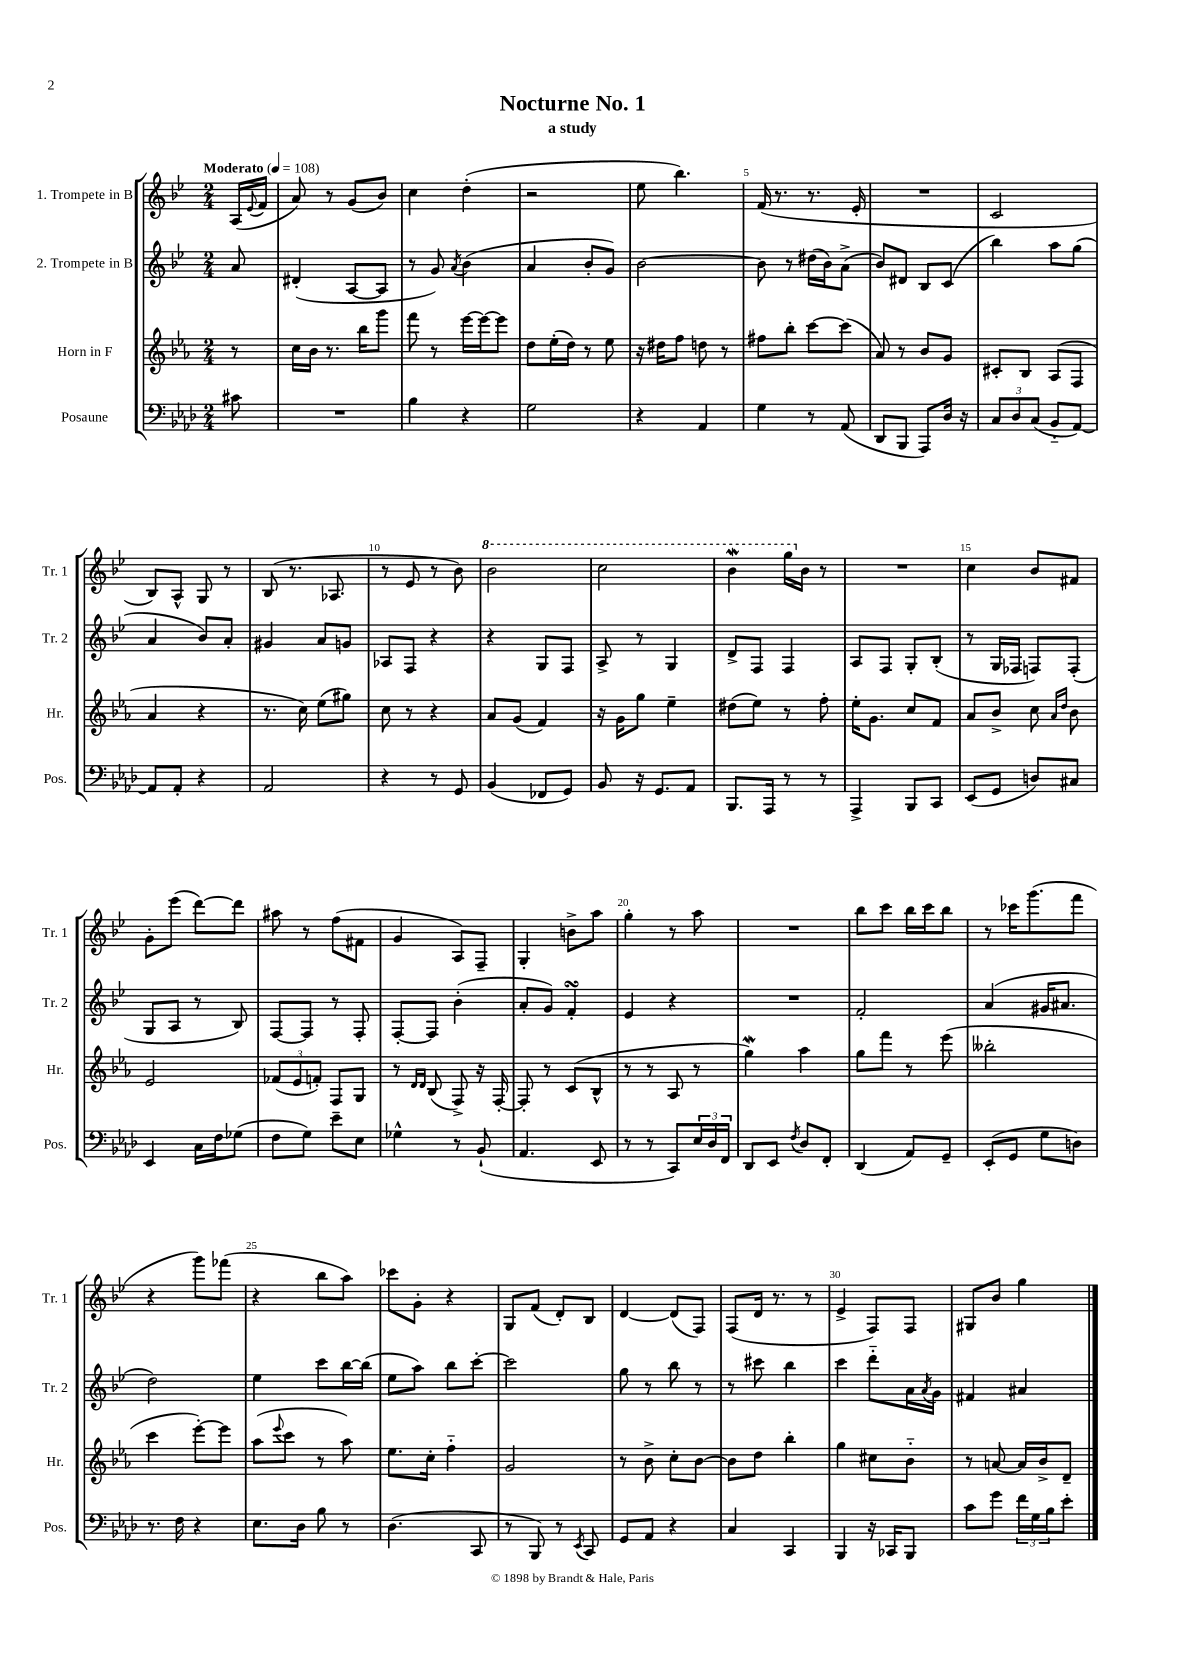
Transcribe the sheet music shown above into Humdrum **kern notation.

**kern	**kern	**kern	**kern
*staff4	*staff3	*staff2	*staff1
*clefF4	*clefG2	*clefG2	*clefG2
*k[b-e-a-d-]	*k[b-e-a-]	*k[b-e-]	*k[b-e-]
*M2/4	*M2/4	*M2/4	*M2/4
*MM108	*MM108	*MM108	*MM108
8c#	8r	8a	(16A
.	.	.	8qqe-
.	.	.	16f
=	=	=	=
2r	16cc	(4d#'	8a)
.	16b-	.	.
.	8.r	.	8r
.	.	[8A	(8g
.	16bb-	.	.
.	8ggg	8A]	8b-)
=	=	=	=
4B-	8fff	8r	4cc
.	8r	8g)	.
.	.	8qa	.
4r	[16eee-	(4b-	(4dd'
.	16eee-_	.	.
.	8eee-]	.	.
=	=	=	=
2G	8dd	4a	2r
.	(16ee-'	.	.
.	16dd)	.	.
.	8r	8b-'	.
.	8ee-	8g)	.
=	=	=	=
4r	16r	[2b-	8ee-
.	16dd#	.	.
.	8ff	.	4.bb-)
4AA-	8dd	.	.
.	8r	.	.
=	=	=	=
4G	8ff#	8b-]	(16f
.	.	.	8.r
.	8bb-'	8r	.
8r	[8ccc	(16dd#	8.r
.	.	16b-)	.
(8AA-	(8ccc]	(8a^	.
.	.	.	16e-'
=	=	=	=
8DD-	8a-)	8b-)	2r
8BBB-	8r	8d#	.
8AAA-)	8b-	8B-	.
16D-	8g	(8c	.
16r	.	.	.
=	=	=	=
12C	8c#'	4bb-)	2c
12D-	.	.	.
.	8B-	.	.
(12C	.	.	.
8BB-'~	(8A-	8aa	.
[8AA-)	8F	(8gg	.
=	=	=	=
8AA-]	4a-	4a	8B-)
8AA-'	.	.	8A^^
4r	4r	8b-)	8G
.	.	8a'	8r
=	=	=	=
2AA-	8.r	4g#	(8B-
.	.	.	8.r
.	16cc)	.	.
.	(8ee-	8a	.
.	.	.	8.A-
.	8gg#)	8g	.
=	=	=	=
4r	8cc	8A-	8r
.	8r	8F	8e-
8r	4r	4r	8r
8GG	.	.	8b-)
=	=	=	=
(4BB-	8a-	4r	2bb-
.	(8g	.	.
8FF-	4f)	8G	.
8GG)	.	8F	.
=	=	=	=
8BB-	16r	8A^	2ccc
.	16g	.	.
16r	8gg	8r	.
8.GG	.	.	.
.	4ee-~	4G	.
8AA-	.	.	.
=	=	=	=
8.BBB-	(8dd#	8d^	4bb-
.	8ee-)	8F	.
16AAA-	.	.	.
8r	8r	4F	16ggg
.	.	.	16b-
8r	8ff'	.	8r
=	=	=	=
4AAA-^	16ee-'	8A	2r
.	8.g	.	.
.	.	8F	.
8BBB-	8cc	8G'	.
8CC	8f	(8B-'	.
=	=	=	=
(8EE-	8a-	8r	4cc
8GG	8b-^	16G	.
.	.	16F-	.
8D)	8cc	8F)	8b-
.	16qqa-	.	.
.	16qqdd	.	.
8C#	8b-	(8F'	8f#
=	=	=	=
4EE-	2e-	8G	8g'
.	.	8A	(8eee-
16C	.	8r	[8ddd)
16F	.	.	.
(8G-	.	8B-)	8ddd]
=	=	=	=
8F	(12f-	[8F	8aa#
.	12e-	.	.
8G)	.	8F]	8r
.	12f')	.	.
8e-~	8F	8r	(8ff
8E-	8G	8F'	8f#
=	=	=	=
4G-^^	8r	[8F'	4g
.	16qqd	.	.
.	16qqd	.	.
.	(8B-	8F]	.
8r	8F^)	(4b-'	8A)
(8BB-`	16r	.	8F~
.	[16F'	.	.
=	=	=	=
4.AA-	8F']	8a'	4G'
.	8r	8g)	.
.	(8c	4f'	8b^
8EE-	8B-^^	.	8aa
=	=	=	=
8r	8r	4e-	4gg'
8r	8r	.	.
8CC)	8A-	4r	8r
24E-	8r	.	8aa
24D-	.	.	.
24FF	.	.	.
=	=	=	=
8DD-	4gg)	2r	2r
8EE-	.	.	.
8qF	.	.	.
8D-	4aa-	.	.
8FF'	.	.	.
=	=	=	=
(4DD-	8gg	2f'	8bb-
.	8fff	.	8ccc
8AA-)	8r	.	16bb-
.	.	.	16ccc
8GG~	(8eee-	.	8bb-
=	=	=	=
(8EE-'	2bb--'	(4a	8r
8GG	.	.	16ccc-
.	.	.	(8.ggg
8G	.	16g#	.
.	.	8.a#	.
8D)	.	.	8fff
=	=	=	=
8.r	4ccc	2dd)	4r
16F	.	.	.
4r	[8eee-')	.	8ggg)
.	8eee-]	.	(8fff-
=	=	=	=
8.E-	(8aa-	4ee-	4r
.	8qqeee-	.	.
.	8ccc	.	.
16D-	.	.	.
8B-	8r	8ccc	8bb-
8r	8aa-)	[16bb-	8aa)
.	.	(16bb-]	.
=	=	=	=
(4.D-	8.ee-	8ee-	8ccc-
.	.	8aa)	8g'
.	16cc'	.	.
.	4ff'~	8bb-	4r
8CC	.	[8ccc'	.
=	=	=	=
8r	2g	2ccc]	8G
8BBB-)	.	.	(8f
8r	.	.	8d')
8qEE-	.	.	.
8CC	.	.	8B-
=	=	=	=
8GG	8r	8gg	[4d
8AA-	8b-^	8r	.
4r	8cc'	8bb-	(8d]
.	[8b-	8r	8F)
=	=	=	=
4C	8b-]	8r	(8F
.	8dd	8ccc#	16d
.	.	.	8.r
4CC	4bb-'	4bb-	.
.	.	.	8r
=	=	=	=
4BBB-	4gg	4ccc	4e-^
16r	8cc#	8ddd'~	8F)
16CC-	.	.	.
8BBB-	8b-'~	16a	8F
.	.	8qa	.
.	.	16g	.
=	=	=	=
8c	8r	4f#	8G#
8g	[8a	.	8b-
24f	16a]	4a#	4gg
24G	.	.	.
.	16b-^	.	.
24B-	.	.	.
8e-'	8d~	.	.
==	==	==	==
*-	*-	*-	*-
